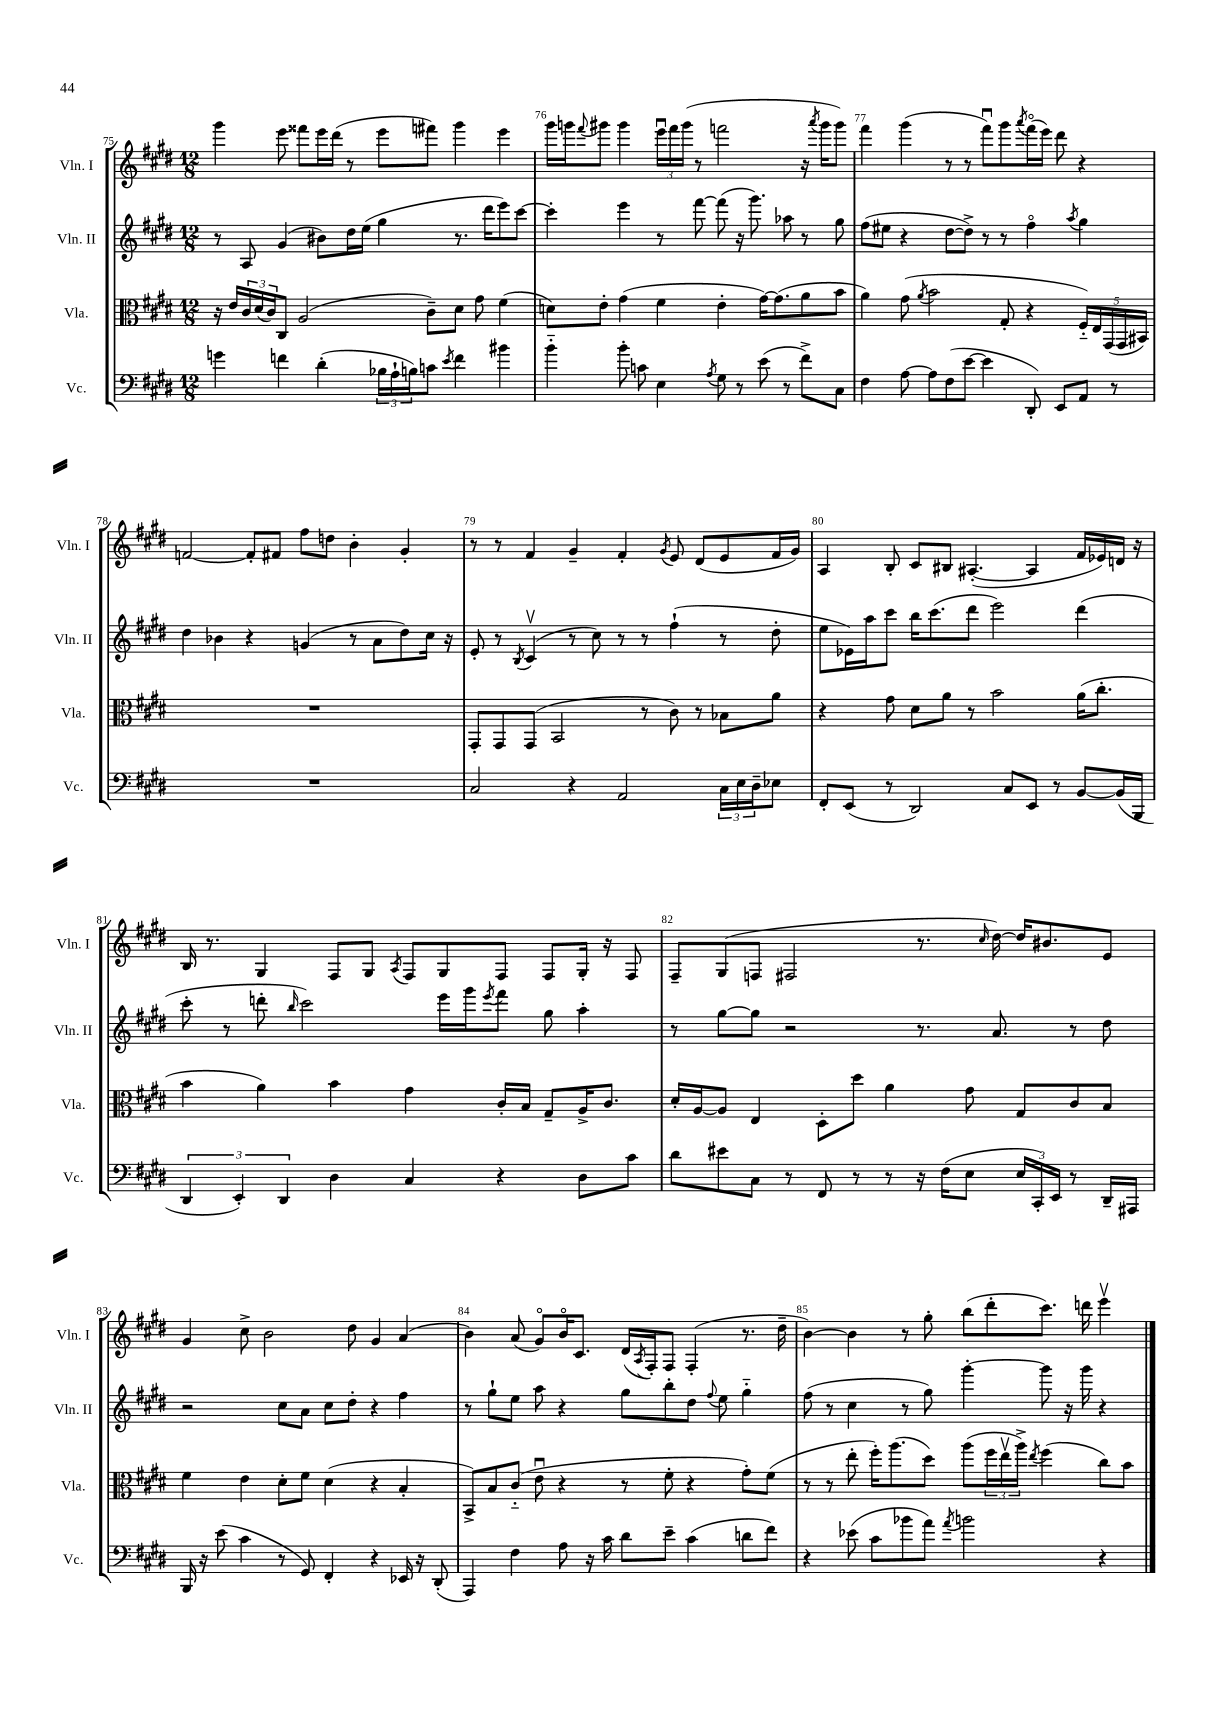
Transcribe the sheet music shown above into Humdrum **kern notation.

**kern	**kern	**kern	**kern
*staff4	*staff3	*staff2	*staff1
*clefF4	*clefC3	*clefG2	*clefG2
*k[f#c#g#d#]	*k[f#c#g#d#]	*k[f#c#g#d#]	*k[f#c#g#d#]
*M12/8	*M12/8	*M12/8	*M12/8
4g\	16r	8r	4ggg#\
.	16e/LL	.	.
.	24c#/	8A/	.
.	(24d#/	.	.
.	24c#/J)	.	.
4f\	8C#/J	(4g#/	8eee\
.	(2A/	.	8fff##\L
(4d#'\	.	8b#\L)	16eee\L
.	.	.	(16ddd#\JJ
.	.	16dd#\L	8r
.	.	(16ee\JJ	.
24B-\LL	.	4gg#\	8eee\L
24A`\	.	.	.
24B\J)	.	.	.
8c\J	8c#~\L)	.	8fff#\J)
8qe/	.	.	.
4f\	8d#\J	8.r	4ggg#\
.	8g#\	.	.
.	.	16ddd#\LK	.
4b#\	(4f#\	8eee\)	4eee\
.	.	[8ccc#\J	.
=	=	=	=
4b'~\	8d\L)	4ccc#'\]	16ggg#\LL
.	.	.	16ggg\J
.	.	.	8qqfff#/
.	8e'\J	.	8ggg#\J
8b'\	(4g#\	4eee\	4ggg#\
8c\	.	.	.
4E\	4f#\	8r	24eeeu\LL
.	.	.	24fff#\
.	.	.	(24ggg#\JJ
.	.	[8fff#\	8r
8qA/	.	.	.
8G#\	4e'\	(8fff#\]	2fff\
8r	.	16r	.
.	.	8.ggg#\)	.
(8e\	[16g#\LK)	.	.
.	(8.g#\]	.	.
8r	.	8aa-\	.
8f#^\L)	8a\	8r	16r
.	.	.	8qaaa/
.	.	.	16ggg#\LK
8C#\J	8b\J	8gg#\	8ggg#\J)
=	=	=	=
4F#\	4a\)	(8ff#\L	4fff#\
.	.	8ee#\J	.
[8A\	(8g#\	4r	(4ggg#\
.	8qa/	.	.
8A\]L	2b\	.	.
(8F#\	.	[8dd#\L	8r
[8e\J	.	8dd#^\]J)	8r
4e\]	.	8r	8fff#u\L)
.	8G#'/	8r	8ggg#\
.	.	.	8qaaa/
8DD#'/)	4r	4ff#o\	(16fff#o\L
.	.	.	16eee\JJ)
8EE/L	.	.	8ddd#\
.	.	8qaa/	.
8AA/J	20F#'~/LL)	4gg#\	4r
.	20E/	.	.
.	(20GG#/	.	.
8r	.	.	.
.	20GG#/	.	.
.	20BB#/JJ)	.	.
=	=	=	=
1.r	1.r	4dd#\	[2f/
.	.	4b-\	.
.	.	4r	8f'/]L
.	.	.	8f#/J
.	.	(4g/	8ff#\L
.	.	.	8dd\J
.	.	8r	4b'\
.	.	8a\L	.
.	.	8dd#\)	4g#'/
.	.	16cc#\Jk	.
.	.	16r	.
=	=	=	=
2C#/	8GG#'/L	8e'/	8r
.	8GG#/	8r	8r
.	.	8qB/	.
.	(8GG#/J	(4c#v/	4f#/
.	2BB/	.	.
4r	.	8r	4g#~/
.	.	8cc#\)	.
2AA/	.	8r	4f#'/
.	8r	8r	.
.	.	.	8qg#/
.	8c#\)	(4ff#`\	8e/
.	8r	.	(8d#/L
24C#\LL	8B-\L	8r	8e/
24E\	.	.	.
24D#~\J	.	.	.
8E-\J	8a\J	8dd#'\	16f#/L
.	.	.	16g#/JJ)
=	=	=	=
8FF#'/L	4r	8ee\L	4A/
(8EE/J	.	16e-\L)	.
.	.	16aa\J	.
8r	8g#\	8ccc#\J	8B'/
2DD#/)	8d#\L	16bb\LK	8c#/L
.	.	(8.ccc#\	.
.	8a\J	.	8B#/J
.	8r	8ddd#\J	([4.A#'/
.	2b\	2eee\)	.
8C#/L	.	.	.
8EE/J	.	.	4A#/]
8r	.	.	.
[8BB/L	(16a\LK	(4ddd#\	16f#/LL
.	8.cc#'\J	.	16e-/)
(16BB/]L	.	.	16d/JJ
16BBB/JJ	.	.	16r
=	=	=	=
6DD#/	4b\	8ccc#'\	16B/
.	.	.	8.r
.	.	8r	.
6EE'/)	.	.	.
.	4a\)	8ddd'\	4G#/
6DD#/	.	.	.
.	.	16qqbb/	.
.	.	2ccc#\)	.
4D#\	4b\	.	8F#/L
.	.	.	8G#/J
.	.	.	8qA/
4C#/	4g#\	.	8F#/L
.	.	16eee\LL	8G#/
.	.	16ggg#\J	.
.	.	8qeee/	.
4r	16c#'/LL	8fff#\J	8F#/J
.	16B/JJ	.	.
.	8G#~/L	8gg#\	8F#/L
8D#\L	16A^/K	4aa'\	16G#'/Jk
.	8.c#/J	.	16r
8c#\J	.	.	8F#/
=	=	=	=
8d#\L	16d#'/LL	8r	8F#~/L
.	[16A/J	.	.
8e#\	8A/]J	[8gg#\L	(8G#/
8C#\J	4E/	8gg#\]J	8F/J
8r	.	2r	2F#/
8FF#/	8D#'\L	.	.
8r	8dd#\J	.	.
8r	4a\	.	.
16r	.	8.r	8.r
(16F#\LK	.	.	.
8E\J	8g#\	.	.
.	.	.	16qqcc#/
.	.	8.a/	[16dd#\)
24E/LL	8G#/L	.	16dd#/]LK
24CC#'/)	.	.	.
.	.	.	8.b#/
24EE/JJ	.	.	.
8r	8c#/	8r	.
16DD#~/LL	8B/J	8dd#\	8e/J
16AAA#/JJ	.	.	.
=	=	=	=
16BBB/	4f#\	2r	4g#/
16r	.	.	.
(8e\	.	.	.
4c#\	4e\	.	8cc#^\
.	.	.	2b\
8r	8d#'\L	8cc#\L	.
8GG#/)	8f#\J	8a\J	.
4FF#'/	(4d#\	8cc#\L	.
.	.	8dd#'\J	8dd#\
4r	4r	4r	4g#/
16EE-/	4B'/	4ff#\	(4a/
16r	.	.	.
(8DD#'/	.	.	.
=	=	=	=
4AAA/)	8BB^/L)	8r	4b\)
.	8B/	8gg#`\L	.
4F#\	(8c#'~/J	8ee\J	(8a/
.	8eu\	8aa\	8g#o/L)
8A\	4r	4r	16bo/K
.	.	.	8.c#/J
16r	.	.	.
16c#\	.	.	.
8d#\L	8r	8gg#\L	(16d#/LL
.	.	.	8qA/
.	.	.	16F#'/J)
8e~\J	8f#'\	8bb'\	8F#/J
(4c#\	4r	8dd#\J	(4F#'/
.	.	8qqff#/	.
.	.	8ee\	.
8d\L	8g#'\L)	4gg#'~\	8.r
8f#\J)	(8f#\J	.	.
.	.	.	16dd#~\
=	=	=	=
4r	8r	(8ff#\	[4b\)
.	8r	8r	.
(8e-\	8ee'\	4cc#\	4b\]
8c#\L	16ff#'\LK)	.	.
.	(8.aa\	.	.
8b-\	.	8r	8r
8a\J)	8dd#\J)	8gg#\)	8gg#'\
8qa/	.	.	.
2b\	(8aa\L	[4ggg#'\	(8bb\L
.	24ff#\L	.	8ddd#'\
.	24eev\	.	.
.	24aa^\JJ)	.	.
.	8qee/	.	.
.	(4ff#\	8ggg#\]	8.ccc#\J)
.	.	16r	.
.	.	16ggg#\	16ddd\
4r	8cc#\L)	4r	4eeev\
.	8b\J	.	.
==	==	==	==
*-	*-	*-	*-
